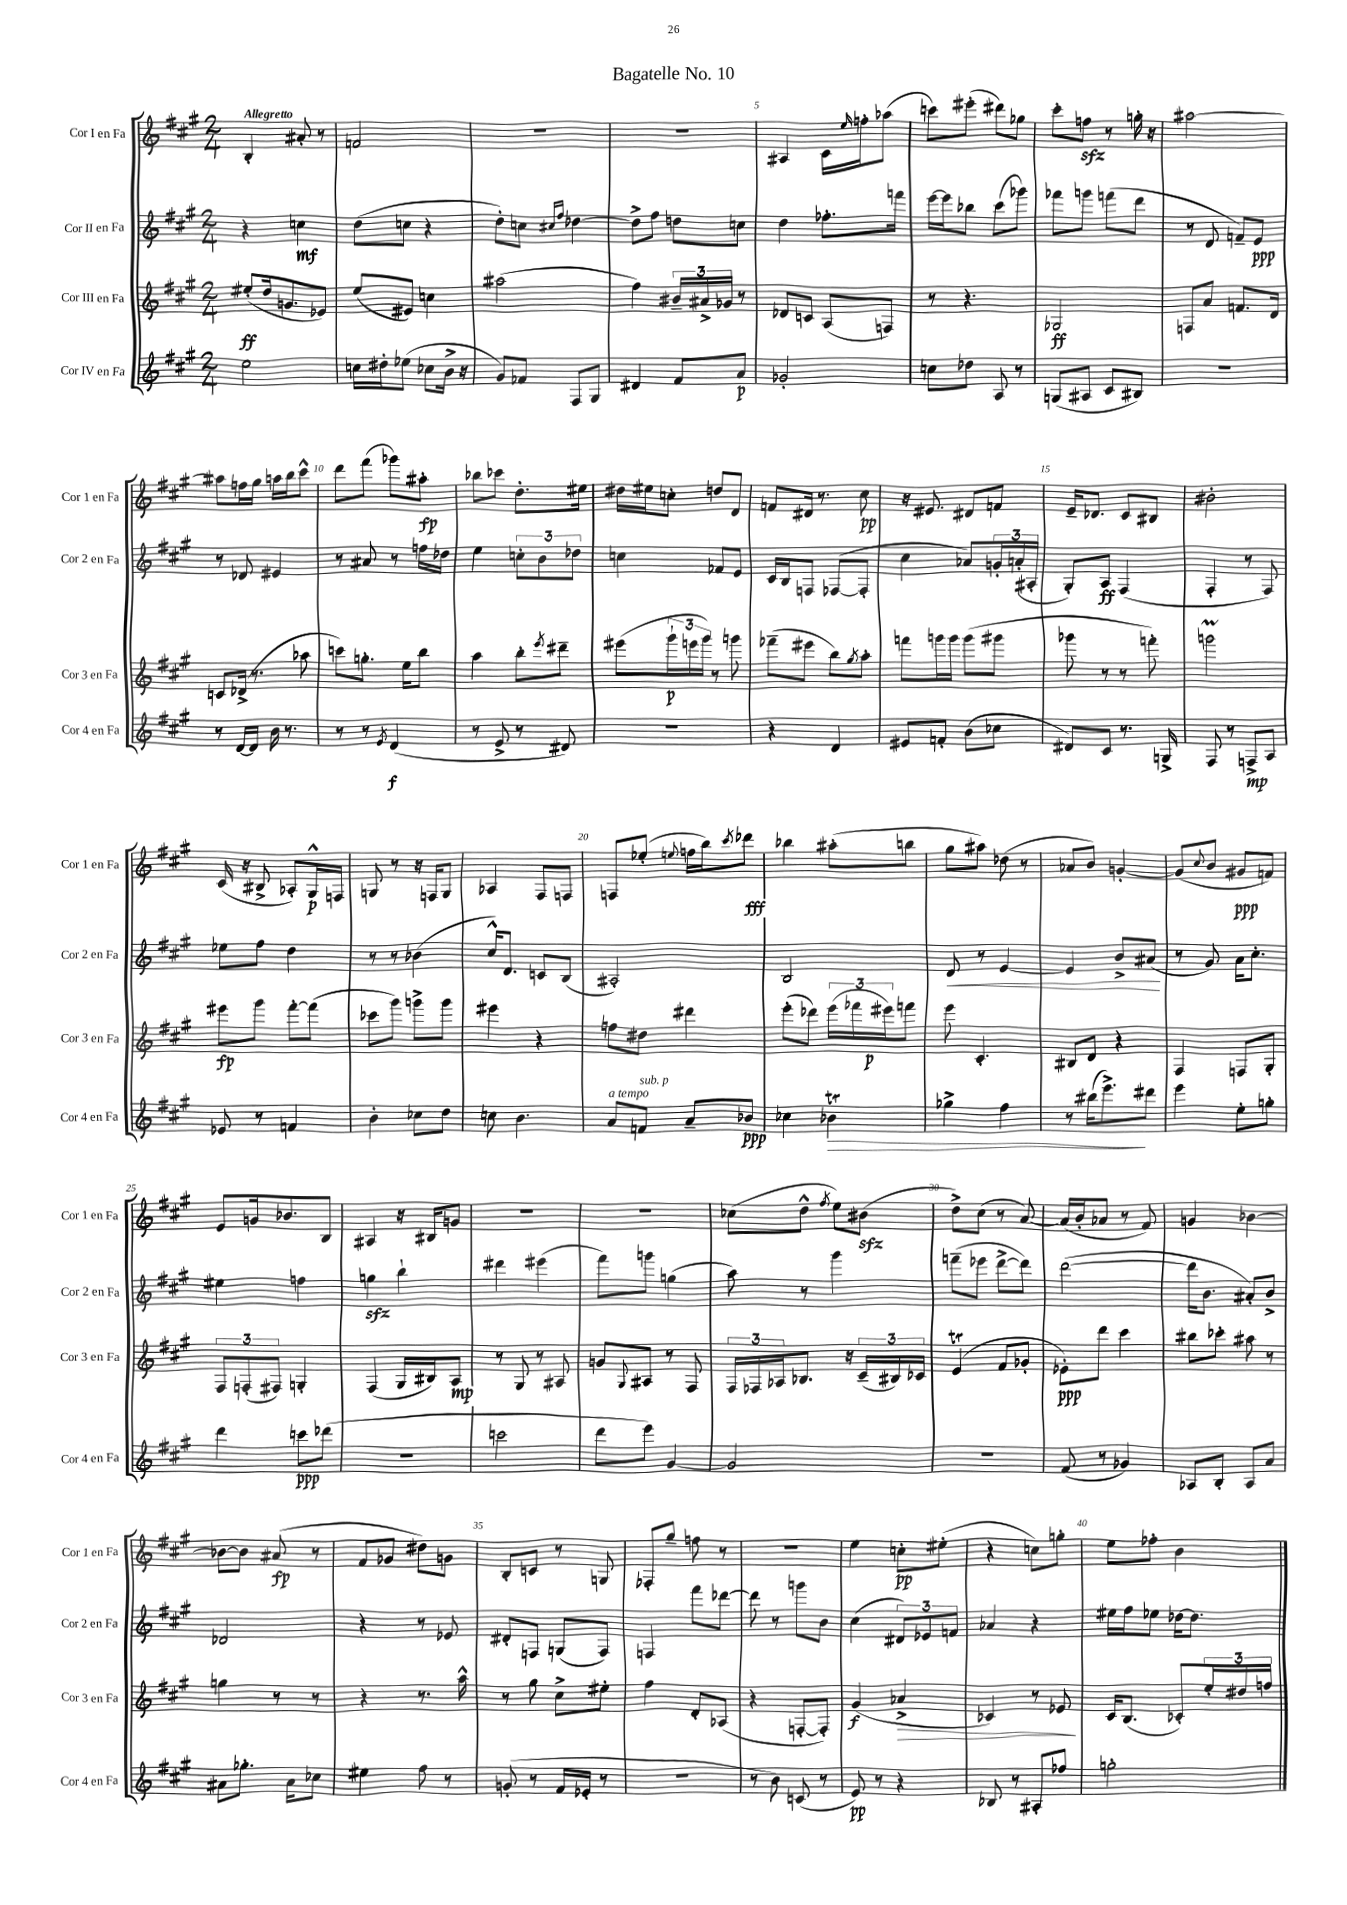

**kern	**kern	**kern	**kern
*staff4	*staff3	*staff2	*staff1
*clefG2	*clefG2	*clefG2	*clefG2
*k[f#c#g#]	*k[f#c#g#]	*k[f#c#g#]	*k[f#c#g#]
*M2/4	*M2/4	*M2/4	*M2/4
2ee\	(8ee#'/L	4r	4B'/
.	16dd/k	.	.
.	8.g/	.	.
.	.	4cc\	8a#'/
.	8e-/J)	.	8r
=	=	=	=
16cc\LL	(8ee/L	(8dd\L	2f/
16dd#'\J	.	.	.
(8ee-\J	8e#/J)	8cc\J	.
8cc-\L	4cc\	4r	.
16b^\Jk	.	.	.
16r	.	.	.
=	=	=	=
8g#/L)	(2aa#\	8dd'\L)	2r
8f-/J	.	8cc\J	.
.	.	16qqcc#/LL	.
.	.	16qqff#/JJ	.
8F#/L	.	[4dd-\	.
8G#/J	.	.	.
=	=	=	=
4d#/	4ff#\)	8dd-^\]L	2r
.	.	8ff#\J	.
8f#/L	24b#~/LL	8dd\L	.
.	24a#^/	.	.
.	24g-/JJ	.	.
8a/J	8r	8cc\J	.
=	=	=	=
2g-'/	8d-/L	4dd\	4A#/
.	8c/J	.	.
.	(8A/L	8.ff-'\L	16c#\LL
.	.	.	16qqee/
.	.	.	16ff'\J
.	8F/J)	.	(8aa-\J
.	.	16fff\Jk	.
=	=	=	=
8cc\L	8r	[16eee\LL	8ccc\L)
.	.	16eee\]J	.
8dd-\J	4.r	8bb-\J	(8eee#'\J
8A/	.	(8ccc#\L	8ddd#\L)
8r	.	8ggg-\J)	8gg-\J
=	=	=	=
(8G/L	2G-/	8fff-\L	8ccc#'\L
8A#/J	.	8ggg\J	8ff\J
8c#/L	.	(8fff\L	8r
8B#/J)	.	8ddd\J	16gg'\
.	.	.	16r
=	=	=	=
2r	8F/L	8r	[2aa#\
.	8a/J	8d/	.
.	8.f/L	8f~/L)	.
.	.	8e/J	.
.	16d/Jk	.	.
=	=	=	=
8r	8c/L	8r	8aa#\]L
[16d/LL	(16d-^/Jk	8d-/	16ff\L
16d/]JJ	8.r	.	16gg#\JJ
16b\	.	4e#/	16aa\LL
8.r	.	.	16bb\J
.	8aa-\	.	8ccc#^^\J
=	=	=	=
8r	8ccc\L)	8r	8ddd\L
8r	8.gg'\J	8a#/	(8fff#\J
8qe/	.	.	.
(4d/	.	8r	8ggg-\L)
.	16ee\LK	.	.
.	8bb\J	16ff\LL	8aa#'\J
.	.	16dd-\JJ	.
=	=	=	=
8r	4aa\	4ee\	8bb-\L
8e^/	.	.	8ccc-\J
8r	8bb'\L	12cc'\L	8.dd'\L
.	.	12b\	.
.	8qeee/	.	.
8d#/)	8ddd#~\J	.	.
.	.	12dd-\J	.
.	.	.	16ee#\Jk
=	=	=	=
2r	(8eee#\L	4cc\	16dd#\LL
.	.	.	16ee#\J
.	24ggg#`\L	.	8cc'\J
.	24eee\	.	.
.	24ggg#\JJ)	.	.
.	8r	8f-/L	8dd/L
.	8ggg\	8e/J	8d/J
=	=	=	=
4r	(8fff-~\L	16c#/LL	8f/L
.	.	16B/J	.
.	8eee#\J	8F/J	16d#/Jk
.	.	.	8.r
4d/	8bb\L)	([8F-/L	.
.	8qgg#/	.	.
.	8aa'\J	8F-'/]J	8cc#\
=	=	=	=
8e#/L	8fff\L	4cc#\	16r
.	.	.	8.e#/
8f'/J	16ggg\L	.	.
.	16ggg\JJ	.	.
(8b\L	(8ggg\L	8a-/L)	8d#/L
8cc-\J	8ggg#\J	24g'/L	8f/J
.	.	(24a'/	.
.	.	24A#'/JJ	.
=	=	=	=
8d#/L)	8ggg-\	8G#'/L)	16e~/LK
.	.	.	8.d-/J
8c#/J	8r	8A/J	.
8.r	8r	(4F#/	8c#/L
.	8fff'\)	.	8B#/J
16G^/	.	.	.
=	=	=	=
8F#/	2ggg\	4F#'/	2b#'\
8r	.	.	.
8F^/L	.	8r	.
8A/J	.	8F#/)	.
=	=	=	=
8e-/	8eee#\L	8ee-\L	(16c#/
.	.	.	16r
8r	8ggg#\J	8ff#\J	8B#^/
4f/	[8fff#'\L	4dd\	8A-'/L)
.	(8fff#\]J	.	16G#^^/L
.	.	.	16F/JJ
=	=	=	=
4b'\	8ccc-\L	8r	8G/
.	8ggg#\J)	8r	8r
8cc-\L	8ggg^\L	(4b-\	16r
.	.	.	16F/LK
8dd\J	8ggg\J	.	8G/J
=	=	=	=
8cc\	4eee#\	16cc#^^/LK)	4A-/
.	.	8.d/J	.
4.b\	.	.	.
.	4r	8c/L	8F#/L
.	.	(8B/J	8F/J
=	=	=	=
8a/L	8ff\L	2A#'/)	8F/L
8f/J	8dd#\J	.	(8ee-'/J
.	.	.	8qqee/
8a~/L	4ddd#\	.	16ff\LL
.	.	.	16bb\J)
.	.	.	8qccc#/
8b-/J	.	.	8ddd-\J
=	=	=	=
4cc-\	(8eee'\L	2B/	4bb-\
.	8ddd-\J)	.	.
4b-\	(24eee\LL	.	(8aa#'\L
.	24fff-\	.	.
.	24eee#\J)	.	.
.	8fff\J	.	8bb\J
=	=	=	=
4gg-^\	8eee\	8d/	8gg#\L
.	4.c#'/	8r	8aa#\J)
4ff#\	.	[4e/	(8dd-\
.	.	.	8r
=	=	=	=
8r	8B#/L	4e/]	8a-/L
(16bb#\LK	8d/J	.	8b/J)
8.eee^\)	.	.	.
.	4r	8b^/L	[4g'/
8ddd#\J	.	(8a#/J	.
=	=	=	=
4eee\	4F#/	8r	(8g/]L
.	.	.	8qqcc#/
.	.	8g#/)	8b/J
8ee'\L	8F/L	16a\LK	8g#/L
.	.	8.cc#'\J	.
8gg'\J	8G#'/J	.	8f/J)
=	=	=	=
4ddd\	12F#/L	4ee#\	8e/L
.	(12F'/	.	.
.	.	.	16g/k
.	12F#/J)	.	.
.	.	.	8.b-/
8ccc\L	4G'/	4ff\	.
(8ddd-\J	.	.	8B/J
=	=	=	=
2r	(4F#/	4gg\	4A#/
.	16G#/LL	4bb`\	16r
.	16B#/J)	.	16B#/LK
.	8A/J	.	8g/J
=	=	=	=
2ccc\	8r	4ddd#\	2r
.	8G#/	.	.
.	8r	(4eee#\	.
.	8A#/	.	.
=	=	=	=
8ddd\L	8g/L	8fff#\L)	2r
.	8qqG#/	.	.
8eee\J)	8A#/J	8ggg\J	.
[4g#/	8r	(4gg\	.
.	8F#/	.	.
=	=	=	=
2g#/]	24F#/LL	8aa\)	(8cc-\L
.	24F-/	.	.
.	24A-/J	.	.
.	8.B-/J	8r	8dd^^\J
.	.	.	8qff#/
.	.	4ggg#\	8ee\L)
.	16r	.	.
.	(24c#~/LL	.	(8b#\J
.	24B#/)	.	.
.	24c-/JJ	.	.
=	=	=	=
2r	(4e/	(8fff~\L	8dd^\L)
.	.	8eee-\J	(8cc#\J
.	8f#/L	[8ddd^\L	8r
.	8g-'/J	8ddd\]J)	[8a/)
=	=	=	=
(8f#/	8e-'\L)	([2ddd\	(16a/]LL
.	.	.	16b'/J
8r	8ddd\J	.	8a-/J
4g-/)	4ccc#\	.	8r
.	.	.	8f#/)
=	=	=	=
8A-/L	8bb#\L	16ddd\]LK	4g/
.	.	8.b\J	.
8B'/J	8ccc-'\J	.	.
8A-/L	8aa#\	8a#'/L)	[4b-\
8a/J	8r	8b^/J	.
=	=	=	=
8a#\L	4gg\	2d-/	8b-\_L
8.gg-'\J	.	.	8b-\]J
.	8r	.	(8a#/
16a#\LK	.	.	.
8cc-\J	8r	.	8r
=	=	=	=
4ee#\	4r	4r	8f#/L
.	.	.	8g-/J
8ff#\	8.r	8r	8dd#\L)
8r	.	8e-/	8g\J
.	16aa^^\	.	.
=	=	=	=
(8g'/	8r	8d#'/L	8B'/L
8r	8gg#\	8F/J	8c/J
16f#/LL	8cc#^\L	(8G/L	8r
16e-'/JJ	.	.	.
8r	8ee#'\J	8F/J)	8G/
=	=	=	=
2r	4ff#\	4F/	8F-'/L
.	.	.	8gg#~/J
.	8d'/L	8fff#\L	8ff\
.	(8A-/J	[8ddd-\J	8r
=	=	=	=
8r	4r	8ddd-\]	2r
8b\)	.	8r	.
(8c/	[8F'/L	8ggg\L	.
8r	8F'/]J)	8b\J	.
=	=	=	=
8e/)	(4g#/	(4cc#\	4ee\
8r	.	.	.
4r	4a-^/	12d#/L)	8cc'\L
.	.	12e-/	.
.	.	.	(8ee#'\J
.	.	12f/J	.
=	=	=	=
8B-/	4c-/)	4a-/	4r
8r	.	.	.
8A#'/L	8r	4r	8cc\L)
8ff-/J	8e-/	.	8gg'\J
=	=	=	=
2gg'\	16c#/LK	16ee#\LL	8ee\L
.	(8.B/J	16ff#\J	.
.	.	8ee-\J	8ff-'\J
.	8c-'/L)	[16dd-\LK	4b\
.	.	8.dd-\]J	.
.	24ee'/L	.	.
.	24dd#/	.	.
.	24ff/JJ	.	.
==	==	==	==
*-	*-	*-	*-
